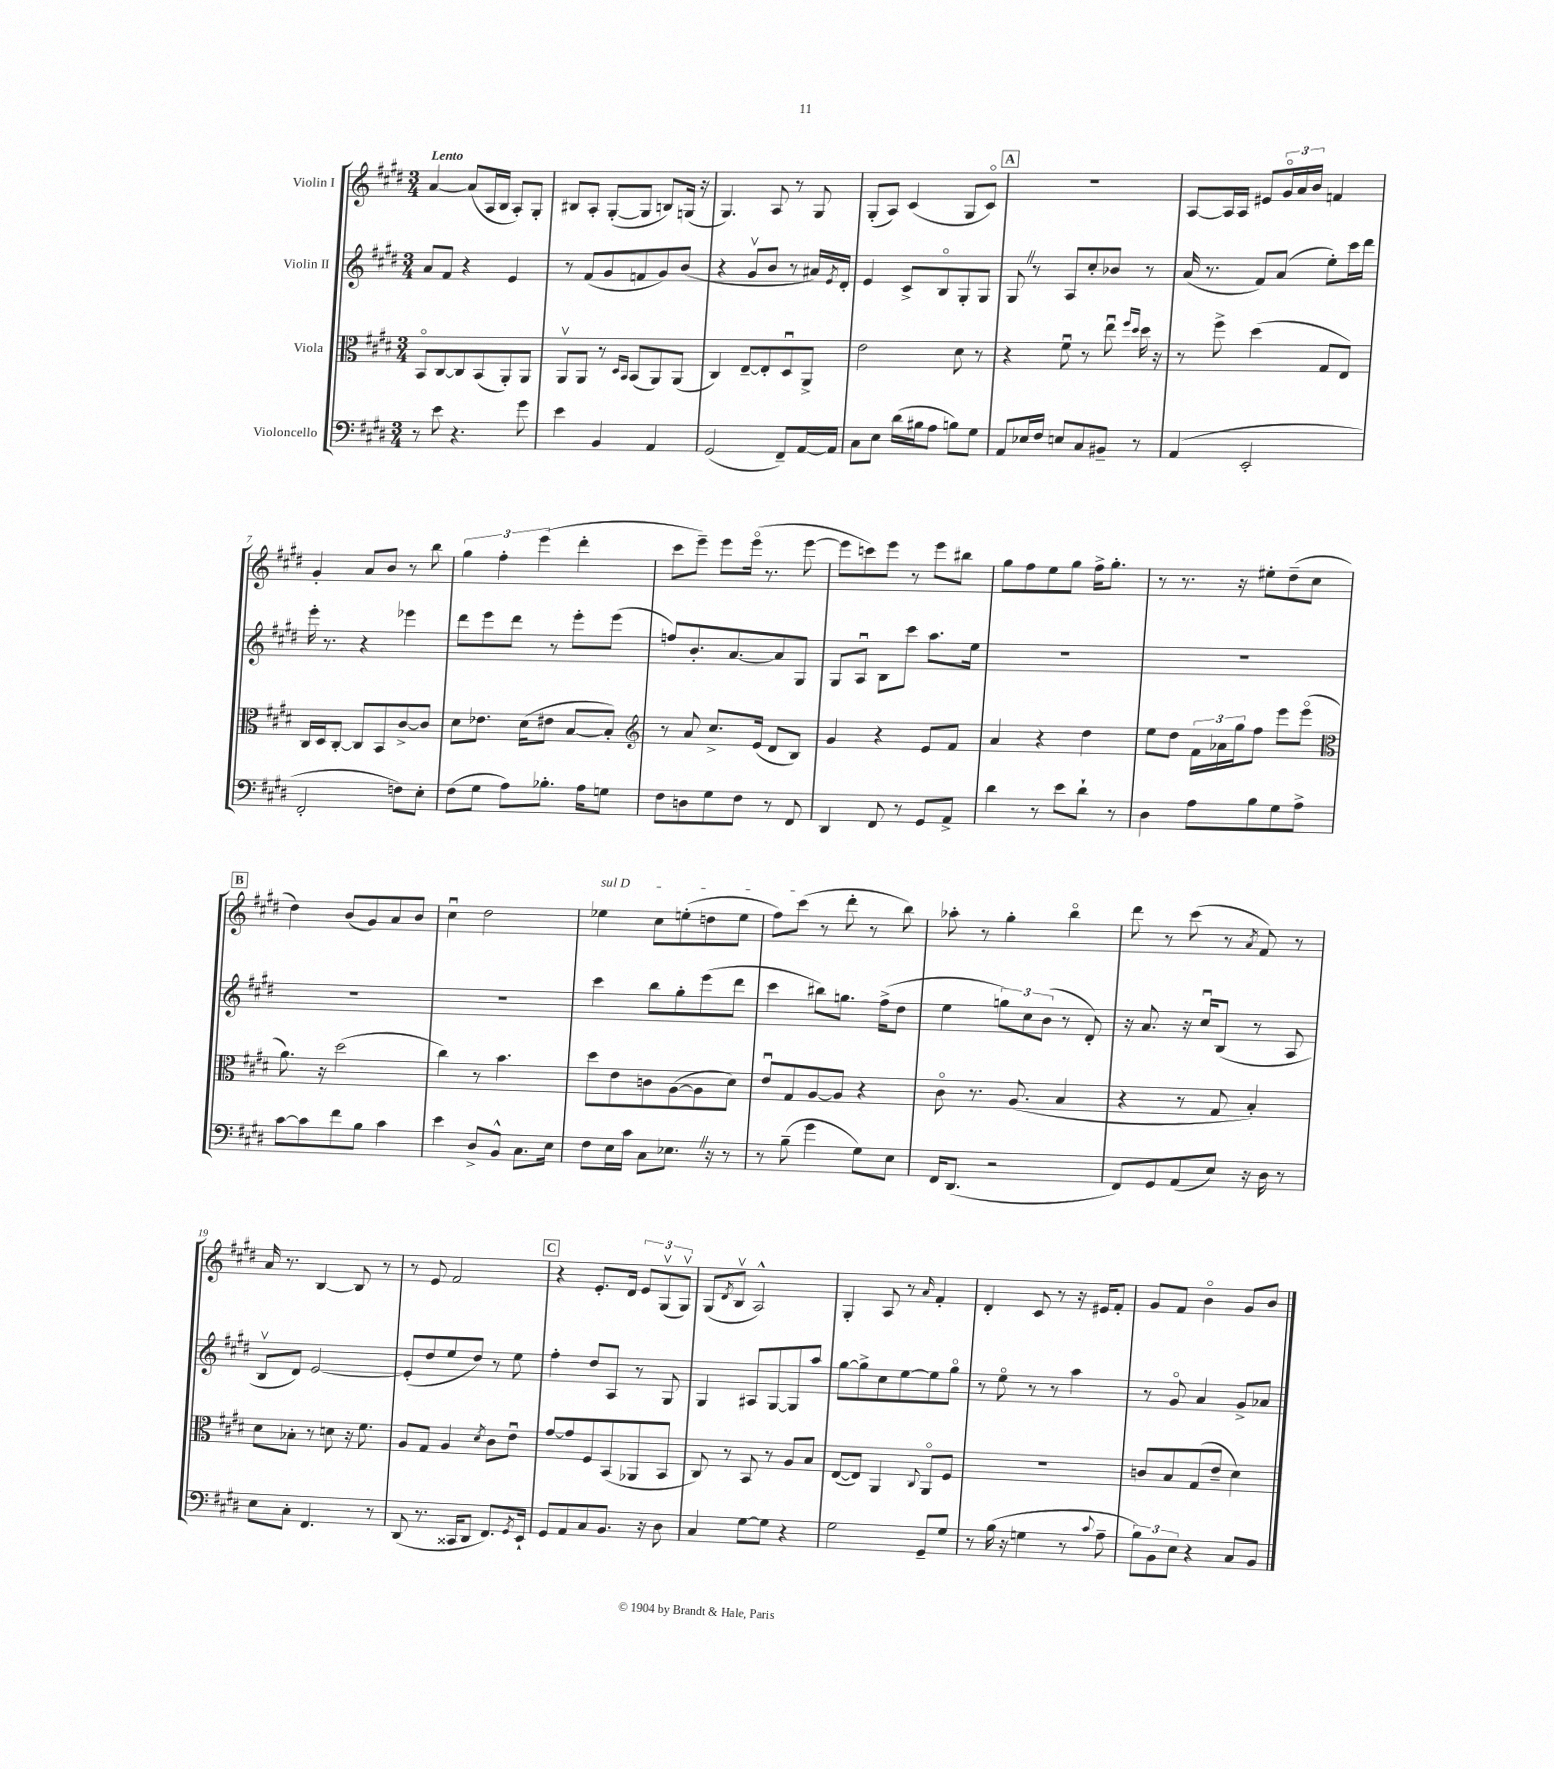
<<
\new StaffGroup <<
\new Staff = "s0" \with { instrumentName = "Violin I" } {
    \clef treble \key e \major \numericTimeSignature \time 3/4 \tempo "Lento"
    a'4~ a'8( a16 b16 a8-.) gis8-. |
    bis8 a8-. gis8~-.( gis8 b8) g16( r16 |
    gis4.) a8 r8 gis8 |
    gis8-.( a8) cis'4( gis8 cis'8\flageolet) |
    \mark \markup { \box "A" } R2. |
    a8~ a16 a16 eis'8 \tuplet 3/2 { gis'16\flageolet a'16 b'16 } f'4 |
    gis'4-. a'8 b'8 r8 b''8 |
    \tuplet 3/2 { gis''4 fis''4-. e'''4( } dis'''4-. |
    cis'''8 e'''8--) e'''8 e'''16\flageolet( r8. e'''8~ |
    e'''8 c'''8) e'''8 r8 e'''8 bis''8 |
    gis''8 fis''8 e''8 gis''8 fis''16-> gis''8.-. |
    r8 r8. r16 eis''8-. dis''8--( cis''8 |
    \mark \markup { \box "B" } dis''4) b'8( gis'8) a'8 b'8 |
    cis''4\downbow dis''2 |
    \once \override TextSpanner.bound-details.left.text = \markup { \italic "sul D" } ees''4\startTextSpan cis''8 e''8-.( d''8 e''8 |
    fis''8) cis'''8\stopTextSpan( r8 dis'''8-. r8 b''8) |
    aes''8-. r8 gis''4-. b''4\flageolet |
    dis'''8 r8 cis'''8( r8 \acciaccatura { a'8 } fis'8) r8 |
    a'16 r8. b4~ b8 r8 |
    r8 e'8 fis'2 |
    \mark \markup { \box "C" } r4 e'8.-. dis'16 \tuplet 3/2 { e'8 gis8\upbow( gis8\upbow) } |
    gis8( \acciaccatura { dis'8 } b8\upbow a2-^) |
    gis4-. a8 r8 \grace { a'16 } fis'4-. |
    dis'4-. cis'8 r8 r16 eis'16 fis'8-. |
    gis'8 fis'8 b'4\flageolet gis'8 b'8 \bar "|." |
}
\new Staff = "s1" \with { instrumentName = "Violin II" } {
    \clef treble \key e \major \numericTimeSignature \time 3/4
    a'8 fis'8 r4 e'4 |
    r8 fis'8( gis'8 f'8 gis'8) b'8( |
    r4 gis'8\upbow b'8 r8 ais'16) \acciaccatura { e'8 } dis'16-. |
    e'4 cis'8-> b8\flageolet gis8-. gis8 |
    \mark \markup { \box "A" } gis8 \once \override BreathingSign.text = \markup { \musicglyph "scripts.caesura.straight" } \breathe r8 a8 cis''8-. bes'8 r8 |
    a'16( r8. fis'8) a'8( e''8-.) cis'''16 dis'''16 |
    e'''16-. r8. r4 ees'''4 |
    dis'''8 e'''8 dis'''8 r8 e'''8-. e'''8( |
    f''8) b'8.-. a'8.~ a'8 gis8 |
    gis8 a8\downbow b8 cis'''8 a''8. e''16 |
    R2. |
    R2. |
    \mark \markup { \box "B" } R2. |
    R2. |
    cis'''4 b''8 gis''8-. e'''8( dis'''8 |
    cis'''4 bis''8) g''8. fis''16->( dis''8 |
    e''4 \tuplet 3/2 { g''8) cis''8 b'8( } r8 dis'8-.) |
    r16 a'8. r16 cis''16\downbow b8( r8 a8 |
    b8\upbow dis'8) e'2~ |
    e'8-.( dis''8 e''8 dis''8) r8 e''8 |
    \mark \markup { \box "C" } fis''4-. dis''8 a8 r8 gis8 |
    gis4 ais8 gis8~ gis8 a''8 |
    gis''8~ gis''8-> cis''8 e''8~ e''8 gis''8\flageolet |
    r8 e''8\flageolet r8 r8 a''4 |
    r8 gis'8\flageolet a'4 gis'8-> aes'8 \bar "|." |
}
\new Staff = "s2" \with { instrumentName = "Viola" } {
    \clef alto \key e \major \numericTimeSignature \time 3/4
    b,8\flageolet cis8~ cis8 b,8( a,8-.) a,8 |
    a,8\upbow a,8 r8 \grace { dis16 b,16 } b,8( a,8) a,8( |
    cis4) e8~-- e8-. dis8\downbow a,8-> |
    e'2 dis'8 r8 |
    \mark \markup { \box "A" } r4 fis'8\downbow r8 e''8\downbow \grace { fis''16 dis''16 } dis''16 r16 |
    r8 fis''8-> dis''4( gis8 e8) |
    cis16 dis16 cis8~-. cis8 b,8 cis'8~-> cis'8 |
    dis'8 ees'8. dis'16( eis'8 b8~ b8-.) |
    \clef treble r8 a'8 cis''8.-> e'16( dis'8 b8) |
    gis'4 r4 e'8 fis'8 |
    a'4 r4 dis''4 |
    e''8 dis''8 \tuplet 3/2 { fis'16 aes'16 gis''16 } fis''8 e'''8 e'''8\flageolet( |
    \mark \markup { \box "B" } \clef alto a'8.) r16 dis''2( |
    cis''4) r8 b'4. |
    dis''8 e'8 c'8 a8~( a8 dis'8) |
    e'8\downbow gis8 a8~ a8 r4 |
    cis'8\flageolet r8. a8.( b4 |
    r4 r8 gis8 b4-.) |
    dis'8 bes8-. r8 d'8 r16 fis'8. |
    a8 gis8 a4 \acciaccatura { dis'8 } cis'8 e'8\downbow |
    \mark \markup { \box "C" } gis'8~ gis'8 fis8 b,8( aes,8 b,8 |
    cis8) r8 b,8 r8 a8 b8 |
    e8~( e8) a,4 \appoggiatura { cis8 } a,8\flageolet fis8 |
    R2. |
    c'8 b8 gis8( e'8-- dis'4) \bar "|." |
}
\new Staff = "s3" \with { instrumentName = "Violoncello" } {
    \clef bass \key e \major \numericTimeSignature \time 3/4
    r8 e'8 r4. gis'8 |
    e'4 b,4 a,4 |
    gis,2( fis,8--) a,16~ a,16 |
    cis8 e8 dis'16( bis16 a8 b8) gis8 |
    \mark \markup { \box "A" } a,8 ees16 fis16 e8 cis8 bis,8-- r8 |
    a,4( e,2-. |
    fis,2-. f8) e8-. |
    fis8( gis8 a8) bes8.-. a16 g8 |
    fis8 d8 gis8 fis8 r8 fis,8 |
    dis,4 fis,8 r8 gis,8 a,8-> |
    dis'4 r8 e'8 dis'8-! r8 |
    dis4 a8 b8 gis8 a8-> |
    \mark \markup { \box "B" } cis'8~ cis'8 fis'8 b8 cis'4 |
    e'4 dis8-> b,8-^ cis8. e16 |
    fis8 e16 cis'16 cis8 ees8. \once \override BreathingSign.text = \markup { \musicglyph "scripts.caesura.straight" } \breathe r16 r8 |
    r8 b8--( gis'4 gis8) e8 |
    fis,16 dis,8.( r2 |
    fis,8) gis,8 a,8( e8) r16 dis16 r8 |
    e8 cis8-. fis,4. r8 |
    dis,8( r8. cisis,16 dis,8 fis,8.) \acciaccatura { gis,8 } e,16-! |
    \mark \markup { \box "C" } gis,8 a,8 cis8 b,8. r16 dis8 |
    cis4 gis8~ gis8 r4 |
    gis2 gis,8-- gis8 |
    r8 b16( r16 g4 r8 \appoggiatura { cis'8 } a8-- |
    \tuplet 3/2 { b8) b,8 e8 } r4 cis8 b,8 \bar "|." |
}
>>
>>
